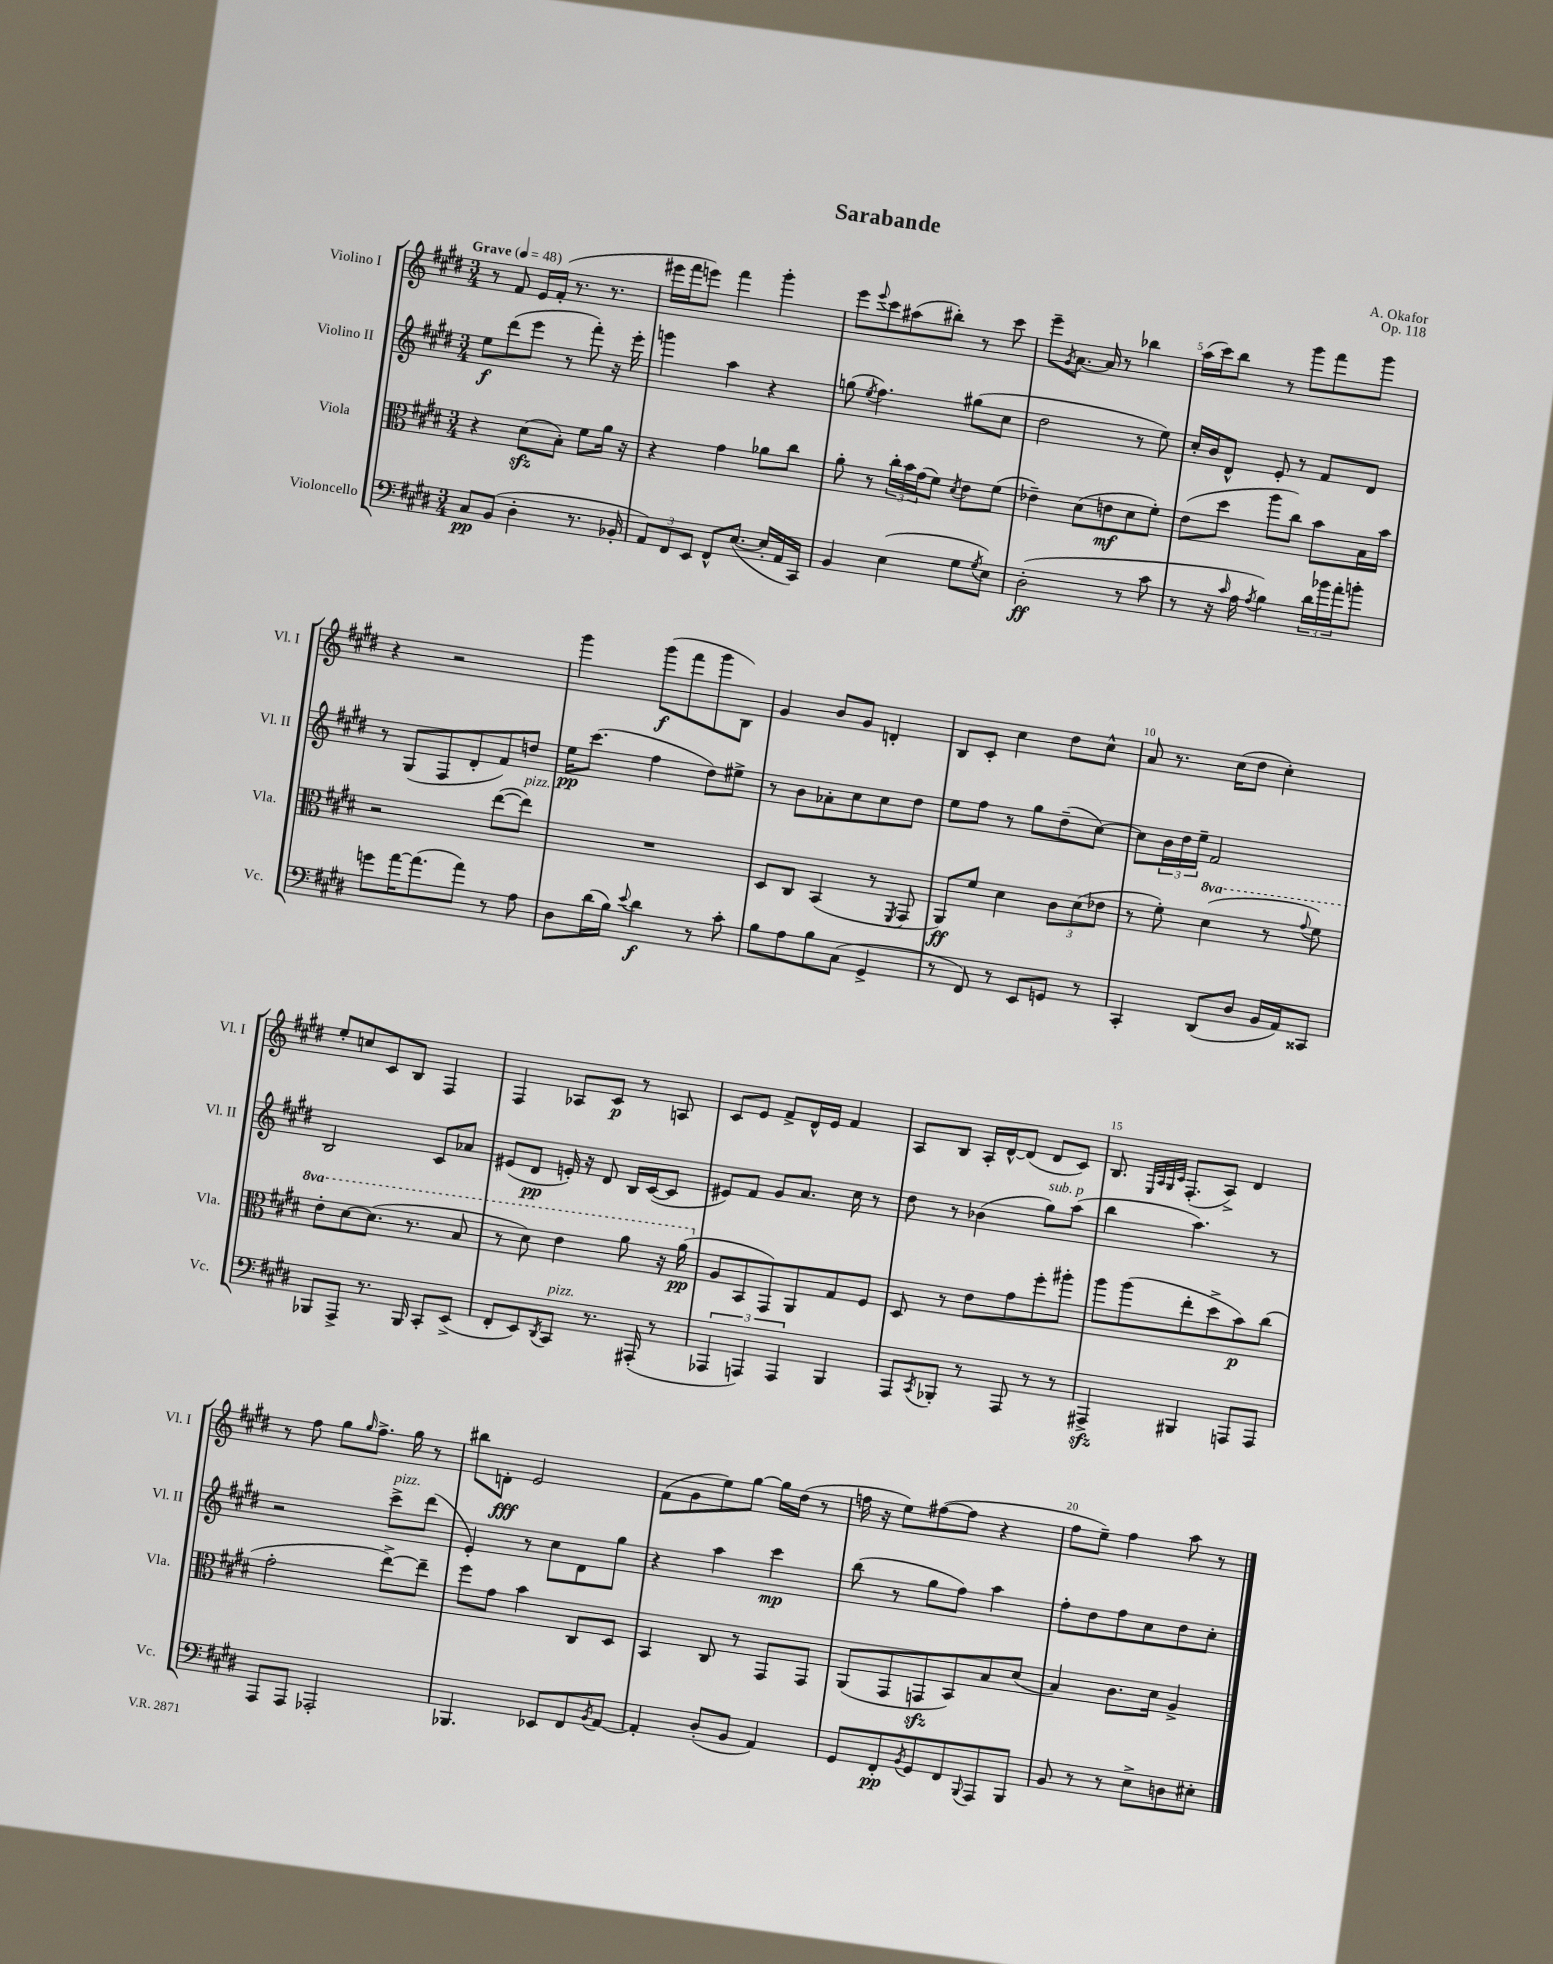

**kern	**kern	**kern	**kern
*staff4	*staff3	*staff2	*staff1
*clefF4	*clefC3	*clefG2	*clefG2
*k[f#c#g#d#]	*k[f#c#g#d#]	*k[f#c#g#d#]	*k[f#c#g#d#]
*M3/4	*M3/4	*M3/4	*M3/4
*MM48	*MM48	*MM48	*MM48
8C#	4r	8ee	8r
(8BB	.	(8ddd#	8f#
4D#'	(8d#	8eee	16e
.	.	.	(16f#'
.	8B')	8r	8.r
8.r	8f#	8fff#')	.
.	.	.	8.r
.	16a	16r	.
16BB-'	16r	16eee'	.
=	=	=	=
12AA)	4r	4ggg	16eee#
.	.	.	16fff#
12FF#	.	.	.
.	.	.	8eee)
12EE	.	.	.
8FF#^^	4g#	4aa	4fff#
([8.E	.	.	.
.	8a-	4r	4ggg#'
16E']	.	.	.
16AA	8cc#	.	.
16CC#)	.	.	.
=	=	=	=
4BB	8a'	(8gg	8eee
.	.	8qee	8qqeee
.	8r	4.ff#)	8ccc#
(4E	24cc#'	.	(8aa#
.	24b	.	.
.	(24g#	.	.
.	8f#)	.	8bb#')
.	8qd#	.	.
8G#	8e	(8gg#	8r
8qG#	.	.	.
8E)	(8f#	8cc#	8ccc#
=	=	=	=
(2D#'	4e-~)	2dd#	8eee~
.	.	.	8qg#
.	.	.	[8.a
.	(8d#	.	.
.	.	.	16a]
.	8e	.	8r
8r	8d#	8r	4bb-
8c#	8f#')	8ee)	.
=	=	=	=
8r	(8e	16cc#'	(16aa
.	.	16b	16ccc#)
16r	8dd#	8d#^^	8bb
16qqc#	.	.	.
16A	.	.	.
8qA	.	.	.
4B)	8aa	8e'	8r
.	8cc#)	8r	8ggg#
24d#	8b	8f#	8fff#
24b-	.	.	.
24a'	.	.	.
8b'	16B	8d#	8ggg#
.	16b	.	.
=	=	=	=
8g	2r	8r	4r
[16a	.	(8G#	.
(8.a]	.	.	.
.	.	8F#	2r
8a)	.	8d#'	.
8r	([8ee	8f#)	.
8A	8ee])	8dd	.
=	=	=	=
8D#	2.r	16ee	4ggg#
.	.	(8.ccc#	.
(16d#	.	.	.
16B)	.	.	.
8qqe	.	.	.
4d#	.	4ff#	(8ggg#
.	.	.	8fff#
8r	.	8dd#)	8ggg#
8c#'	.	8ee#^	8B)
=	=	=	=
8B	8D#	8r	4g#
8A	8C#	8b	.
8B	(4BB	8a-'	8b
(8C#	.	8cc#	8g#
4GG#^	8r	8cc#	4d'
.	8qFF#	.	.
.	8GG#	8dd#	.
=	=	=	=
8r	8AA)	8ee	8B
8FF#)	8f#	8ff#	8c#'
8r	4d#	8r	4cc#
8EE	.	8gg#	.
8GG	12c#	(8dd#~	8dd#
.	(12d#	.	.
8r	.	[8cc#)	8cc#^^
.	12e-	.	.
=	=	=	=
4CC#'	8r	8cc#]	8a
.	8f#')	24b	8.r
.	.	24dd#	.
.	.	24ee~	.
(8DD#	(4dd#	2f#	.
.	.	.	(16cc#
8D#	.	.	8dd#
16BB	8r	.	4cc#')
16AA)	.	.	.
.	8qqgg#	.	.
8CC##	8ff#)	.	.
=	=	=	=
8BBB-	8ee'	2B	8ee'
8AAA^	[8dd#	.	8cc
8.r	(8.dd#]	.	8c#
.	.	.	8B
16BBB-	8.r	.	.
8CC#'	.	8c#	4F#
(8EE^	8b	8a-	.
=	=	=	=
8FF#'	8r	(8e#	4F#
8EE)	8dd#)	8d#	.
8qDD#	.	.	.
8CC#	4ee	16e')	8A-
.	.	16r	.
8.r	.	8d#	8c#
.	8aa	16B	8r
(16AAA#'	.	([16c#	.
8r	16r	8c#]	8A
.	(16aa	.	.
=	=	=	=
6AAA-	8A	8e#)	8c#
.	8BB	8f#	8e
6AAA)	.	.	.
.	8GG#)	8g#	8f#^
6AAA	.	.	.
.	8AA	8.a	16d#^^
.	.	.	16e
4BBB	8G#	.	4f#
.	.	16cc#	.
.	8F#	8r	.
=	=	=	=
8AAA	8D#	8dd#	8A
8qCC#	.	.	.
8BBB-'	8r	8r	8B
8r	8e	(4b-	16A'
.	.	.	[16d#^^
8AAA	8g#	.	(8d#]
8r	8ff#'	8gg#)	8d#
8r	8aa#'	(8aa	8c#)
=	=	=	=
4AAA#^	8aa	4bb	8.B
.	(8aa	.	.
.	.	.	32qqE
.	.	.	32qqA
.	.	.	32qqG#
.	.	.	32qqc#
.	.	.	(8.F#'
4BBB#	8ee'	4.aa)	.
.	8dd#^	.	8A^)
8AAA	8b)	.	4d#
8AAA	(8cc#	8r	.
=	=	=	=
8AAA	2g#'	2r	8r
8AAA	.	.	8ff#
2AAA-'	.	.	8gg#
.	.	.	16qqgg#
.	.	.	8.ff#^
.	[8ee^)	8ccc#^	.
.	.	.	16gg#
.	8ee~]	(8ddd#	8r
=	=	=	=
4.BBB-	8ff#	4e')	8bb#
.	8g#	.	8d'
.	4b	8r	2e
8EE-	.	8cc#	.
8FF#	8C#	8d#	.
8qBB	.	.	.
[8AA	8D#	8gg#	.
=	=	=	=
4AA']	4BB	4r	(8f#
.	.	.	8g#
(8D#'	8C#	4aa	8ee)
8BB	8r	.	[8gg#
4AA)	8GG#	4ccc#	16gg#]
.	.	.	(16dd#
.	8GG#	.	8r
=	=	=	=
8GG#	(8AA	(8bb	16ff
.	.	.	16r
8FF#'	8GG#	8r	8ee)
8qBB	.	.	.
8GG#	8GG	8gg#	([8ff#
8FF#	8BB)	8ff#)	8ff#]
8qqBBB	.	.	.
8AAA	8B	4aa	4r
8BBB	(8d#	.	.
=	=	=	=
8BB	4B)	8ff#'	8ff#
8r	.	8dd#	8ee~)
8r	8.c#	8ff#	4ff#
8E^	.	8cc#	.
.	16d#	.	.
8D	4A^	8dd#	8aa
8E#'	.	8cc#'	8r
==	==	==	==
*-	*-	*-	*-
